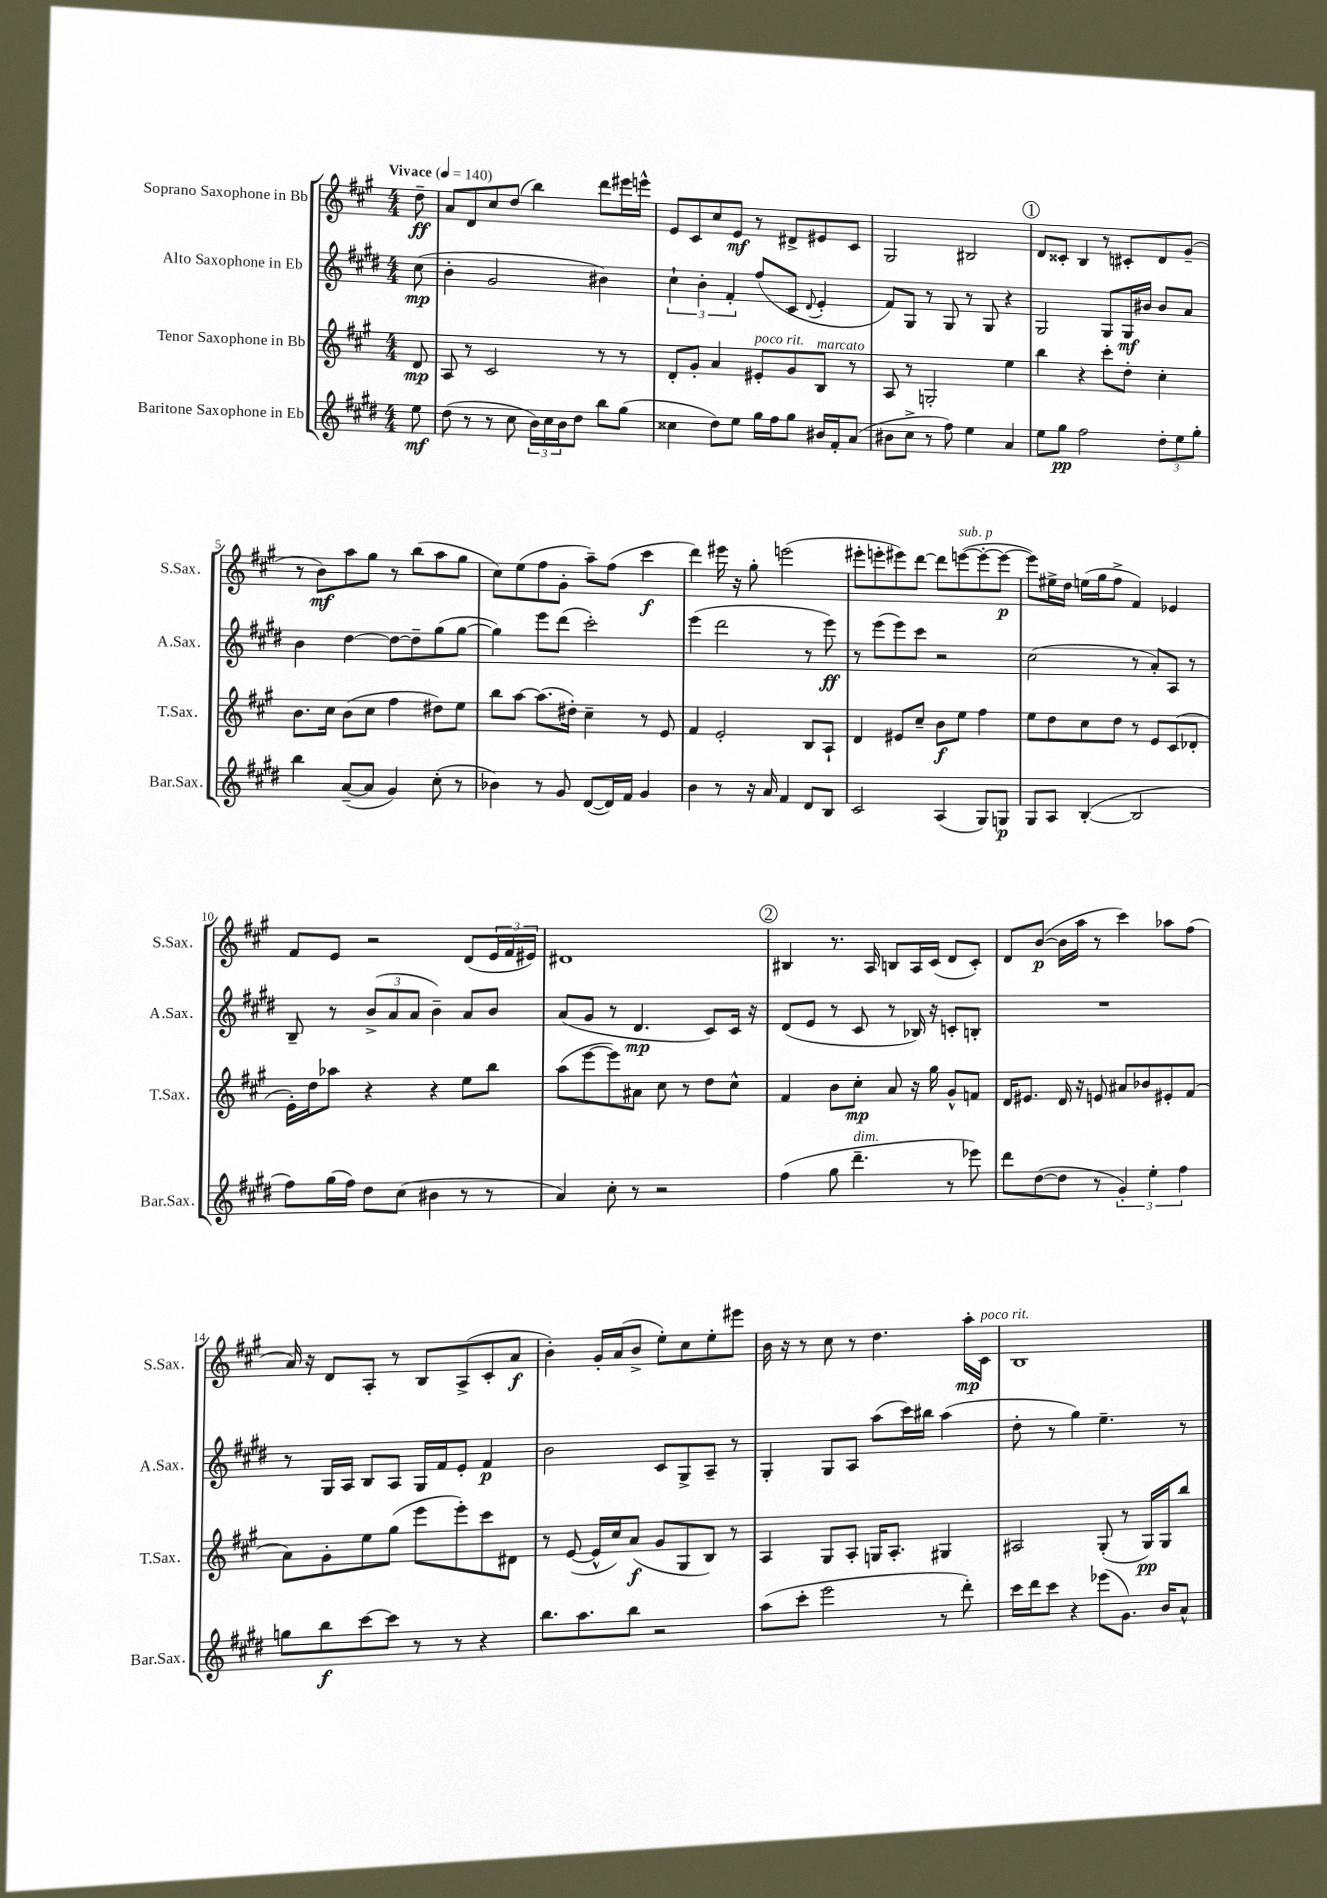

**kern	**dynam	**kern	**dynam	**kern	**dynam	**kern	**dynam
*part4	*part4	*part3	*part3	*part2	*part2	*part1	*part1
*staff4	*staff4	*staff3	*staff3	*staff2	*staff2	*staff1	*staff1
*I"Baritone Saxophone in Eb	*	*I"Tenor Saxophone in Bb	*	*I"Alto Saxophone in Eb	*	*I"Soprano Saxophone in Bb	*
*I'Bar.Sax.	*	*I'T.Sax.	*	*I'A.Sax.	*	*I'S.Sax.	*
*clefG2	*	*clefG2	*	*clefG2	*	*clefG2	*
*k[f#c#g#d#]	*	*k[f#c#g#]	*	*k[f#c#g#d#]	*	*k[f#c#g#]	*
*M4/4	*	*M4/4	*	*M4/4	*	*M4/4	*
*MM140	*	*MM140	*	*MM140	*	*MM140	*
=	=	=	=	=	=	=	=
!	!	!	!	!	!	!LO:TX:a:B:t=Vivace	!
8ee\	mf	8d/	mp	(8cc#\	mp	8dd~\	ff
=1	=1	=1	=1	=1	=1	=1	=1
(8dd#\	.	8A/	.	4b'\	.	8a/L	.
8r	.	8r	.	.	.	8d/	.
8r	.	2c#/	.	2g#/	.	8cc#/	.
8cc#\	.	.	.	.	.	(8dd/J	.
24b\LL)	.	.	.	.	.	4bb\)	.
24cc#\	.	.	.	.	.	.	.
24b\J	.	.	.	.	.	.	.
8dd#\J	.	.	.	.	.	.	.
8bb\L	.	8r	.	4b#X\)	.	8ddd\L	.
(8gg#\J	.	8r	.	.	.	16eee#X\L	.
.	.	.	.	.	.	16eeen^^\JJ	.
=2	=2	=2	=2	=2	=2	=2	=2
4cc##X\	.	8d'/L	.	6cc#`\	.	8e/L	.
.	.	8g#'/J	.	.	.	8c#/	.
.	.	.	.	6b'\	.	.	.
8dd#\L)	.	4a/	.	.	.	8cc#/	.
.	.	.	.	6f#'/	.	.	.
8ee\J	.	.	.	.	.	8e/J	mf
!	!	!LO:TX:a:i:t=poco rit.	!	!	!	!	!
16gg#\LL	.	8e#X'/L	.	(8ff#/L	.	8r	.
16ff#\J	.	.	.	.	.	.	.
8gg#\J	.	8g#/	.	8c#/J	.	8d#X^/L	.
.	.	.	.	8qqd#/	.	.	.
!	!	!LO:TX:a:i:t=marcato	!	!	!	!	!
16b#X/LL	.	8B/J	.	4e'/	.	8e#X/	.
16f#'/J	.	.	.	.	.	.	.
(8a/J	.	8r	.	.	.	8c#/J	.
=3	=3	=3	=3	=3	=3	=3	=3
8b#X\L	.	8A/	.	8f#/L)	.	2G#/	.
8cc#^\J	.	8r	.	8G#/J	.	.	.
8r	.	2Gn'/	.	8r	.	.	.
8ff#\)	.	.	.	8G#/	.	.	.
4ee\	.	.	.	8r	.	2B#X/	.
.	.	.	.	8G#/	.	.	.
4a/	.	4ee\	.	4r	.	.	.
!!LO:REH:place=s1:t=1
=4	=4	=4	=4	=4	=4	=4	=4
8ee\L	.	4bb\	.	2G#/	.	8d/L	.
8gg#\J	pp	.	.	.	.	8c##X'/J	.
2ff#\	.	4r	.	.	.	4B/	.
.	.	8ccc#'\L	.	8G#/L	.	8r	.
.	.	8dd'\J	.	16G#/L	mf	8c#X'/L	.
.	.	.	.	16b#X/JJ	.	.	.
12dd#'\L	.	4cc#'\	.	8b#/L	.	8d/	.
12ee\	.	.	.	.	.	.	.
.	.	.	.	8a/J	.	(8g#~/J	.
12gg#'\J	.	.	.	.	.	.	.
!!LO:LB:g=z
=5	=5	=5	=5	=5	=5	=5	=5
4bb\	.	8.b\L	.	4b\	.	8r	.
.	.	.	.	.	.	8b\L)	mf
.	.	16cc#\Jk	.	.	.	.	.
([8a~/L	.	(8b\L	.	[4dd#\	.	8aa\	.
8a/J]	.	8cc#\J	.	.	.	8gg#\J	.
4g#/)	.	4ff#\	.	8dd#\L_	.	8r	.
.	.	.	.	8dd#~\]	.	(8bb\L	.
(8cc#'\	.	8dd#X\L)	.	(8gg#\	.	8aa\	.
8r	.	8ee\J	.	[8gg#\J	.	8gg#\J	.
=6	=6	=6	=6	=6	=6	=6	=6
4b-X\)	.	8bb\L	.	4gg#\])	.	8cc#\L)	.
.	.	[8aa\J	.	.	.	(8ee\	.
8r	.	(8.aa\L]	.	8eee\L	.	8ff#\	.
8g#/	.	.	.	(8ddd#\J	.	8g#'\J	.
.	.	16dd#X'\Jk)	.	.	.	.	.
([8d#/L	.	4cc#~\	.	2ccc#'\)	.	8aa~\L)	.
16d#/L])	.	.	.	.	.	(8ff#\J	.
16f#/JJ	.	.	.	.	.	.	.
4g#/	.	8r	.	.	.	4ccc#\	f
.	.	8e/	.	.	.	.	.
=7	=7	=7	=7	=7	=7	=7	=7
4b\	.	4f#/	.	(4eee\	.	4ddd\)	.
8r	.	2e'/	.	2ddd#\	.	16eee#X\	.
.	.	.	.	.	.	16r	.
16r	.	.	.	.	.	8gg#'\	.
16a/	.	.	.	.	.	.	.
4f#/	.	.	.	.	.	(2eeen\	.
8d#/L	.	8B/L	.	8r	.	.	.
8B/J	.	8A`/J	.	8eee\)	ff	.	.
=8	=8	=8	=8	=8	=8	=8	=8
2c#/	.	4d/	.	8r	.	8eee#X'\L	.
.	.	.	.	(8eee\L	.	8eeen'\	.
.	.	8e#X/L	.	8eee\)	.	8eee#X\)	.
.	.	8cc#~/J	.	8ccc#\J	.	[8ddd\J	.
(4A/	.	8b\L	f	2r	.	8ddd\L]	.
!	!	!	!	!	!	!LO:TX:a:i:t=sub. p	!
.	.	8ee\J	.	.	.	([8eeen\	.
8G#/L)	.	4ff#\	.	.	.	8eee'\_	.
8Gn/J	p	.	.	.	.	8eee\J_	p
=9	=9	=9	=9	=9	=9	=9	=9
8G#/L	.	8ee\L	.	(2cc#\	.	8eee\L])	.
8A/J	.	8dd\	.	.	.	16ee#X^\L	.
.	.	.	.	.	.	16dd\JJ	.
([4B'/	.	8cc#\	.	.	.	(16een\LL	.
.	.	.	.	.	.	16gg#\J	.
.	.	8dd\J	.	.	.	8ff#^\J	.
2B/]	.	8r	.	8r	.	4f#/)	.
.	.	8e/L	.	8a'/L)	.	.	.
.	.	(8c#/	.	8A/J	.	4e-X/	.
.	.	8d-X'/J	.	8r	.	.	.
!!LO:LB:g=z
=10	=10	=10	=10	=10	=10	=10	=10
8ff#\L)	.	16e'\LL)	.	8B~/	.	8f#/L	.
.	.	16dd\J	.	.	.	.	.
(16gg#\L	.	8aa-X\J	.	8r	.	8e/J	.
16ff#\JJ)	.	.	.	.	.	.	.
8dd#\L	.	4r	.	(12b^/L	.	2r	.
.	.	.	.	12a/	.	.	.
(8cc#\J	.	.	.	.	.	.	.
.	.	.	.	12a/J	.	.	.
4b#X\	.	4r	.	4b~\)	.	.	.
8r	.	8ee\L	.	8a/L	.	(8d/L	.
8r	.	8bb\J	.	8b/J	.	24e/L	.
.	.	.	.	.	.	24f#/	.
.	.	.	.	.	.	24e#X/JJ)	.
=11	=11	=11	=11	=11	=11	=11	=11
4a/)	.	(8aa\L	.	(8a/L	.	1d#X	.
.	.	[8eee\	.	8g#/J	.	.	.
8cc#'\	.	8eee\])	.	8r	.	.	.
8r	.	8a#X\J	.	4.d#/	mp	.	.
2r	.	8cc#\	.	.	.	.	.
.	.	8r	.	.	.	.	.
.	.	8dd\L	.	8c#/L)	.	.	.
.	.	8cc#^^\J	.	16c#/Jk	.	.	.
.	.	.	.	16r	.	.	.
!!LO:REH:place=s1:t=2
=12	=12	=12	=12	=12	=12	=12	=12
(4ff#\	.	4f#/	.	(8d#/L	.	4B#X/	.
.	.	.	.	8e/J	.	.	.
8gg#\	.	8b\L	.	8r	.	8.r	.
!LO:TX:a:i:t=dim.	!	!	!	!	!	!	!
4.ddd#~\	.	8cc#'\J	mp	8c#/	.	.	.
.	.	.	.	.	.	16A/	.
.	.	8a/	.	8r	.	8Bn/L	.
.	.	16r	.	16B-X/)	.	16A/L	.
.	.	16gg#\	.	16r	.	(16c#/JJ	.
8r	.	8g#^^/L	.	8cn'/L	.	8d/L	.
8eee-X\)	.	8fn/J	.	8Bn'/J	.	8c#'/J)	.
=13	=13	=13	=13	=13	=13	=13	=13
8ddd#\L	.	16d/KL	.	1r	.	8d/L	.
.	.	8.e#X/J	.	.	.	.	.
([8dd#\	.	.	.	.	.	([8b/J	p
8dd#\J]	.	16d/	.	.	.	16b\LL]	.
.	.	16r	.	.	.	16aa\JJ	.
8r	.	8en/	.	.	.	8r	.
6g#'/)	.	8a#X/L	.	.	.	4ccc#\)	.
.	.	8b-X/	.	.	.	.	.
6ee'\	.	.	.	.	.	.	.
.	.	8e#X'/	.	.	.	8aa-X\L	.
6ff#\	.	.	.	.	.	.	.
.	.	(8f#/J	.	.	.	(8ff#\J	.
!!LO:LB:g=z
=14	=14	=14	=14	=14	=14	=14	=14
8ggn\L	.	8a\L)	.	8r	.	16a/)	.
.	.	.	.	.	.	16r	.
8bb\	f	8g#'\	.	16G#/LL	.	8d/L	.
.	.	.	.	16A/JJ	.	.	.
[8ccc#\	.	8ee\	.	8B/L	.	8A'/J	.
8ccc#\J]	.	(8gg#\J	.	8A/J	.	8r	.
8r	.	8eee\L	.	16G#/LL	.	8B/L	.
.	.	.	.	16f#/J	.	.	.
8r	.	8eee'\)	.	8e'/J	.	(8A^/	.
4r	.	8ccc#\	.	4f#/	p	8c#'/	.
.	.	8d#X\J	.	.	.	8a/J	f
=15	=15	=15	=15	=15	=15	=15	=15
8.bb\L	.	8r	.	2b\	.	4b'\)	.
.	.	([8e/	.	.	.	.	.
8.aa\	.	.	.	.	.	.	.
.	.	16e^^/LL]	.	.	.	16g#'/LL	.
.	.	16cc#/J)	.	.	.	(16a/J	.
8bb\J	.	(8a/J	f	.	.	8b^/J	.
2r	.	8g#/L	.	8c#/L	.	8ee'\L)	.
.	.	8G#/	.	8G#^/	.	8cc#\	.
.	.	8B/J)	.	8A~/J	.	8ee'\	.
.	.	8r	.	8r	.	8eee#X\J	.
=16	=16	=16	=16	=16	=16	=16	=16
(8aa\L	.	4A/	.	4G#'/	.	16b\	.
.	.	.	.	.	.	16r	.
8ccc#'\J	.	.	.	.	.	8r	.
2eee\	.	8G#/L	.	8G#/L	.	8cc#\	.
.	.	8A'/J	.	8A/J	.	8r	.
.	.	16Gn/KL	.	(8aa\L	.	4.dd\	.
.	.	8.A'/J	.	.	.	.	.
.	.	.	.	16ccc#\L)	.	.	.
.	.	.	.	16bb#X\JJ	.	.	.
8r	.	4G#X/	.	(4aa\	.	.	.
8ddd#'\)	.	.	.	.	.	16aa'\LL	mp
!	!	!	!	!	!	!LO:TX:a:i:t=poco rit.	!
.	.	.	.	.	.	16c#\JJ	.
=17	=17	=17	=17	=17	=17	=17	=17
16ccc#\LL	.	2A#X/	.	8dd#'\	.	1B	.
16ddd#\J	.	.	.	.	.	.	.
8ccc#\J	.	.	.	8r	.	.	.
4r	.	.	.	4gg#\)	.	.	.
(8eee-X\L	.	(8G#'/	.	4.ee~\	.	.	.
8.g#\J)	.	8r	.	.	.	.	.
.	.	16G#/LL)	pp	.	.	.	.
16b/KL	.	16G#/J	.	.	.	.	.
8a^^/J	.	8bb/J	.	8r	.	.	.
==	==	==	==	==	==	==	==
*-	*-	*-	*-	*-	*-	*-	*-
